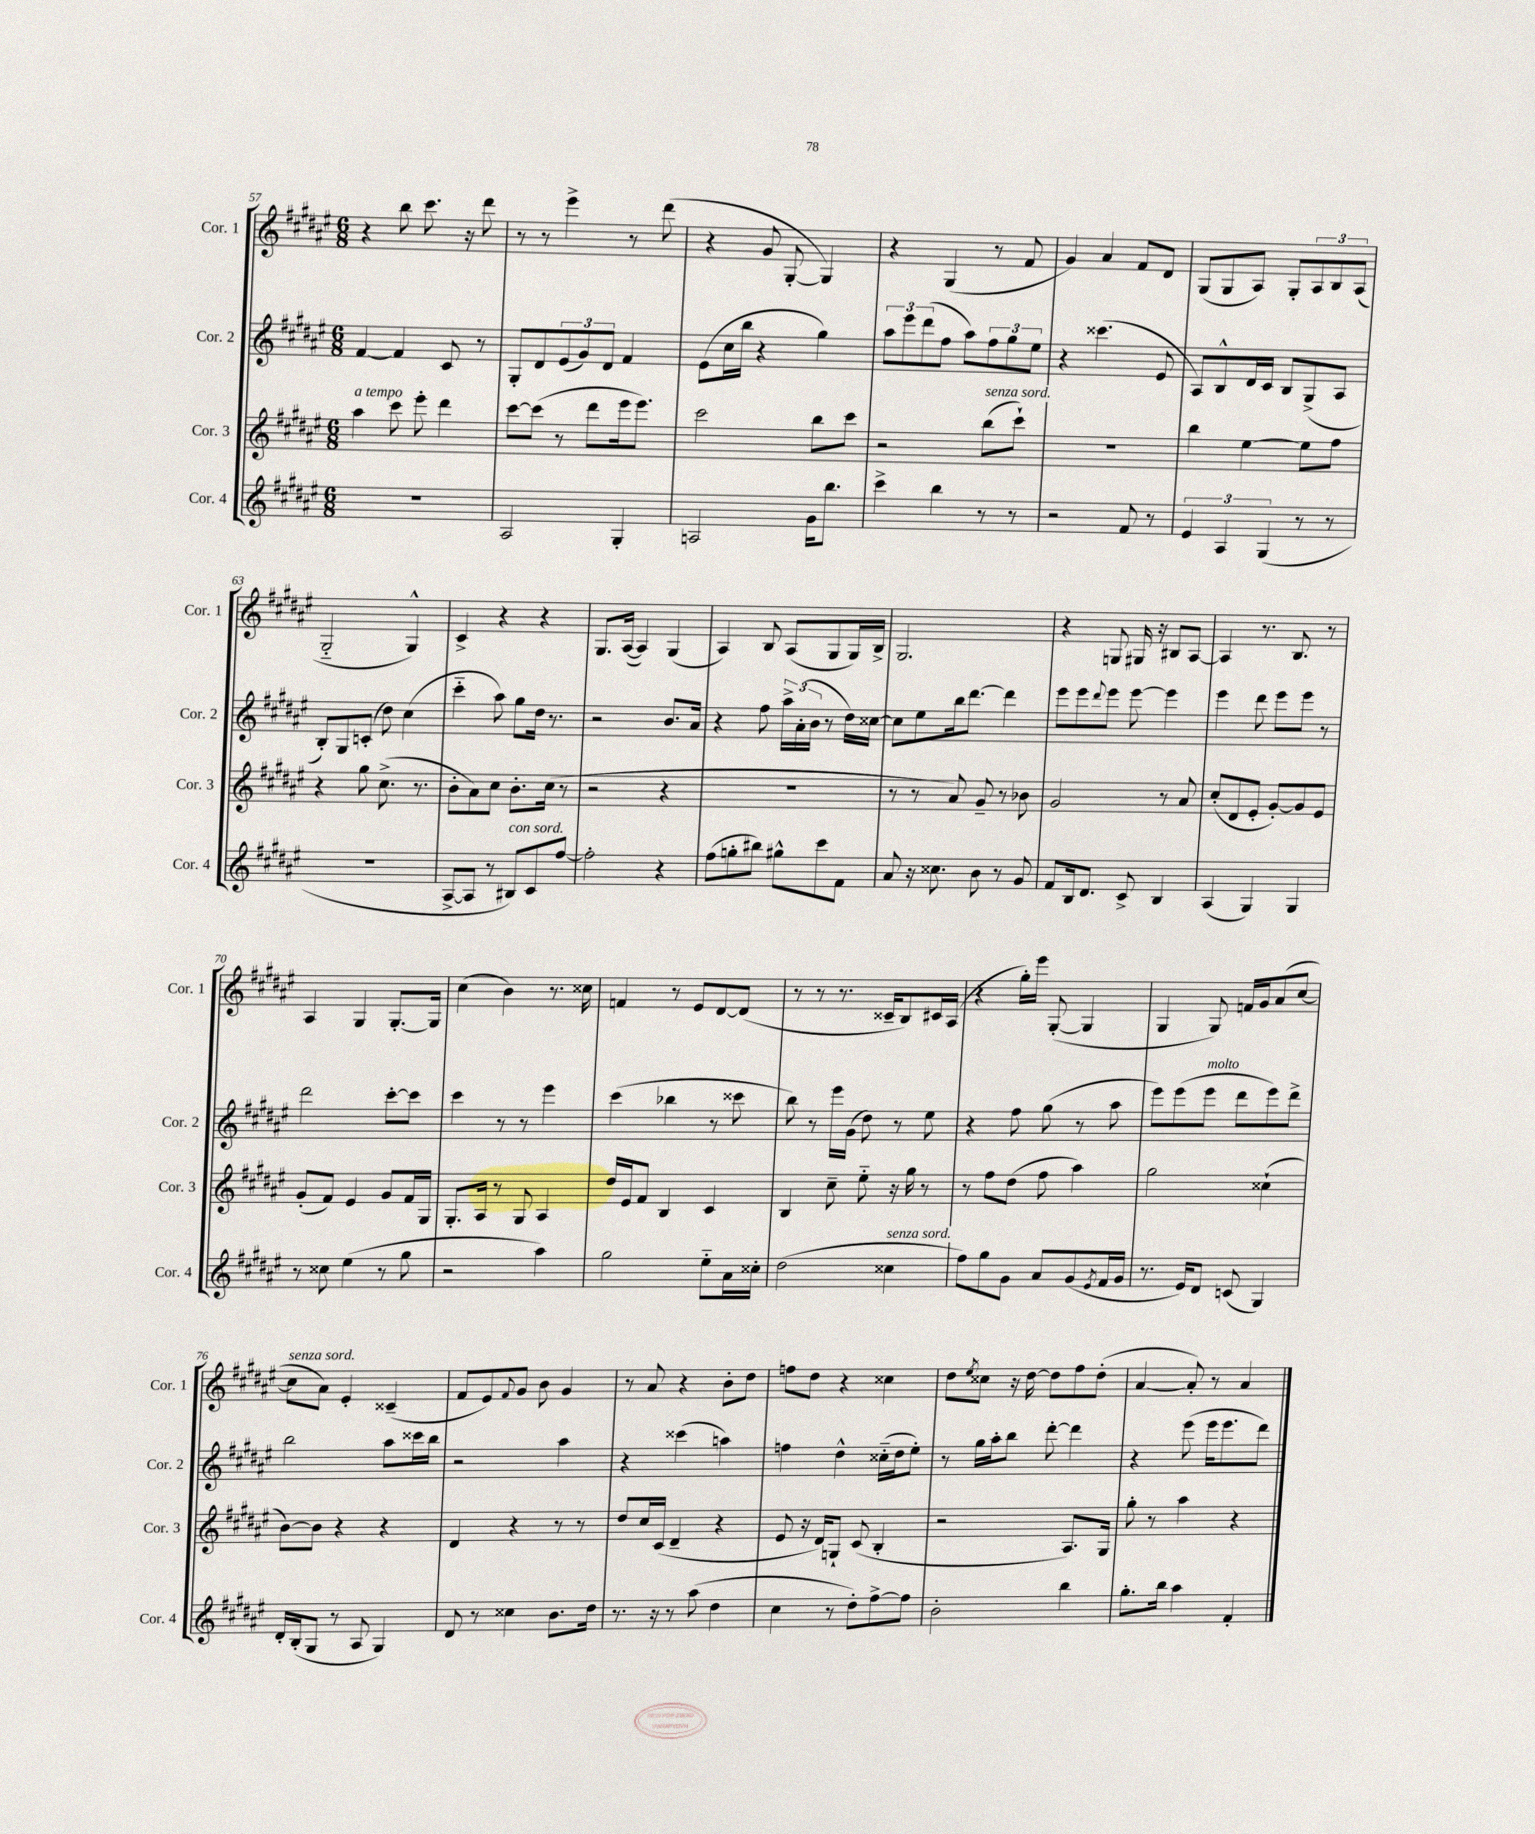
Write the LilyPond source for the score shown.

<<
\new StaffGroup <<
\new Staff = "s0" \with { instrumentName = "Cor. 1" shortInstrumentName = "Cor. 1" } {
    \clef treble \key fis \major \numericTimeSignature \time 6/8
    r4 b''8 cis'''8. r16 dis'''8 |
    r8 r8 eis'''4-> r8 dis'''8( |
    r4 gis'8 gis8~-. gis4) |
    r4 gis4( r8 fis'8 |
    gis'4) ais'4 fis'8 dis'8 |
    gis8( gis8 ais8) gis8-. \tuplet 3/2 { ais8 b8 ais8( } |
    gis2-_ gis4-^) |
    cis'4-> r4 r4 |
    gis8. ais16~( ais4) gis4( |
    ais4) b8 ais8( gis8 gis16) b16-> |
    gis2. |
    r4 g8 gis16 r16 bis8 ais8~ |
    ais4 r8. b8. r8 |
    ais4 gis4 gis8.~-. gis16 |
    cis''4( b'4) r8. cisis''16 |
    f'4 r8 eis'8 dis'8~ dis'8( |
    r8 r8 r8. cisis'16-- b8) cis'16 ais16( |
    r4 gis''16-.) eis'''16 gis8~-.( gis4 |
    gis4 gis8) f'16 gis'16 ais'8( cis''8~ |
    cis''8^\markup { \italic "senza sord." } ais'8) eis'4-. cisis'4--( |
    fis'8 eis'8) \appoggiatura { fis'8 } gis'8 b'8 gis'4 |
    r8 ais'8 r4 b'8-. dis''8 |
    f''8 dis''8 r4 cisis''4 |
    dis''8 \acciaccatura { eis''8 } cisis''8 r16 dis''16~ dis''8 fis''8 dis''8-.( |
    ais'4~ ais'8-.) r8 ais'4 \bar "|." |
}
\new Staff = "s1" \with { instrumentName = "Cor. 2" shortInstrumentName = "Cor. 2" } {
    \clef treble \key fis \major \numericTimeSignature \time 6/8
    fis'4~ fis'4 cis'8 r8 |
    gis8-. dis'8 \tuplet 3/2 { eis'8( gis'8) dis'8 } fis'4 |
    eis'8( cis''16 b''16 r4 gis''4) |
    \tuplet 3/2 { ais''8 eis'''8 dis'''8( } fis''8 ais''8) \tuplet 3/2 { fis''8 gis''8 eis''8 } |
    r4 cisis'''4.( eis'8 |
    ais8) b8-^ dis'16 cis'16 b8 gis8->( ais8 |
    b8-.) gis8 c'8-.( dis''8) cis''4( |
    cis'''4-_ ais''8) gis''8 dis''16 r8. |
    r2 b'8. ais'16 |
    r4 fis''8 \tuplet 3/2 { ais''16-> ais'16-.( b'16 } r8 dis''16) cisis''16~ |
    cisis''8 eis''8 b''16 dis'''8.~ dis'''4 |
    eis'''8 eis'''8 \appoggiatura { dis'''8 } eis'''8 eis'''8~ eis'''4 |
    eis'''4 dis'''8 eis'''8 eis'''8 r8 |
    dis'''2 cis'''8~-. cis'''8 |
    cis'''4 r8 r8 eis'''4 |
    cis'''4( bes''4 r8 cisis'''8 |
    b''8) r8 eis'''16 gis'16( dis''8) r8 eis''8 |
    r4 fis''8 gis''8( r8 ais''8 |
    eis'''8) eis'''8( eis'''8^\markup { \italic "molto" } dis'''8 eis'''8) dis'''8-> |
    b''2 ais''8 cisis'''16 b''16 |
    r2 ais''4 |
    r4 cisis'''4( a''4) |
    f''4 dis''4-^ cisis''16-_( dis''16 eis''8-.) |
    r8 gis''16 ais''16-. b''8 dis'''8~-. dis'''4 |
    r4 eis'''8( eis'''16 eis'''8. dis'''8) \bar "|." |
}
\new Staff = "s2" \with { instrumentName = "Cor. 3" shortInstrumentName = "Cor. 3" } {
    \clef treble \key fis \major \numericTimeSignature \time 6/8
    ais''4^\markup { \italic "a tempo" } cis'''8 eis'''8-. dis'''4 |
    cis'''8~ cis'''8( r8 dis'''8 eis'''16 eis'''8.) |
    cis'''2 b''8 cis'''8 |
    r2 b''8^\markup { \italic "senza sord." }( cis'''8-!) |
    R2. |
    b''4 eis''4~ eis''8 fis''8 |
    r4 gis''8 cis''8.->( r8. |
    b'8-. ais'8) cis''8 b'8.-. cis''16( r8 |
    r2 r4 |
    R2. |
    r8 r8 ais'8) gis'8-- r8 bes'8 |
    gis'2 r8 ais'8 |
    cis''8-.( dis'8 eis'8-. gis'8~-.) gis'8 eis'8 |
    gis'8-.( fis'8) eis'4 gis'8 fis'16 gis16 |
    gis8.-. ais16 r8 gis8 ais4 |
    dis''16 eis'16 fis'8 b4 cis'4 |
    b4 cis''8-- eis''8-_ r16 gis''16 r8 |
    r8 fis''8 dis''8( fis''8 ais''4) |
    gis''2 cisis''4-!( |
    b'8~) b'8 r4 r4 |
    dis'4 r4 r8 r8 |
    dis''8 cis''16 cis'16( dis'4-- r4 |
    eis'8 r16 dis'16) g8-! cis'8( b4-. |
    r2 ais8.) gis16 |
    gis''8-. r8 ais''4 r4 \bar "|." |
}
\new Staff = "s3" \with { instrumentName = "Cor. 4" shortInstrumentName = "Cor. 4" } {
    \clef treble \key fis \major \numericTimeSignature \time 6/8
    R2. |
    ais2 gis4-. |
    a2 gis'16 b''8. |
    cis'''4-> b''4 r8 r8 |
    r2 fis'8 r8 |
    \tuplet 3/2 { eis'4 ais4 gis4( } r8 r8 |
    R2. |
    ais8~-> ais8 r8 bis8^\markup { \italic "con sord." }) cis'8 fis''8~ |
    fis''2-. r4 |
    fis''8( g''8-. bis''8) gis''8-^ cis'''8 fis'8 |
    ais'8 r16 cisis''8. b'8 r8 gis'8 |
    fis'8 b16 dis'8. cis'8-> b4 |
    ais4( gis4) gis4 |
    r8 cisis''8 eis''4( r8 gis''8 |
    r2 ais''4) |
    gis''2 eis''8-_ ais'16 cisis''16-. |
    dis''2( cisis''4^\markup { \italic "senza sord." } |
    fis''8) gis''8 gis'8 ais'8 gis'8( \acciaccatura { eis'8 } fis'16 gis'16 |
    r8. eis'16) dis'8 c'8( gis4) |
    dis'16-. b16-.( gis8 r8 ais8 gis4) |
    dis'8 r8 cisis''4 b'8. dis''16 |
    r8. r16 r8 ais''8( dis''4 |
    cis''4 r8 dis''8-.) fis''8~-> fis''8 |
    b'2-. b''4 |
    gis''8.-. b''16 ais''4 fis'4-. \bar "|." |
}
>>
>>
\layout { \context { \Score currentBarNumber = #57 } }
